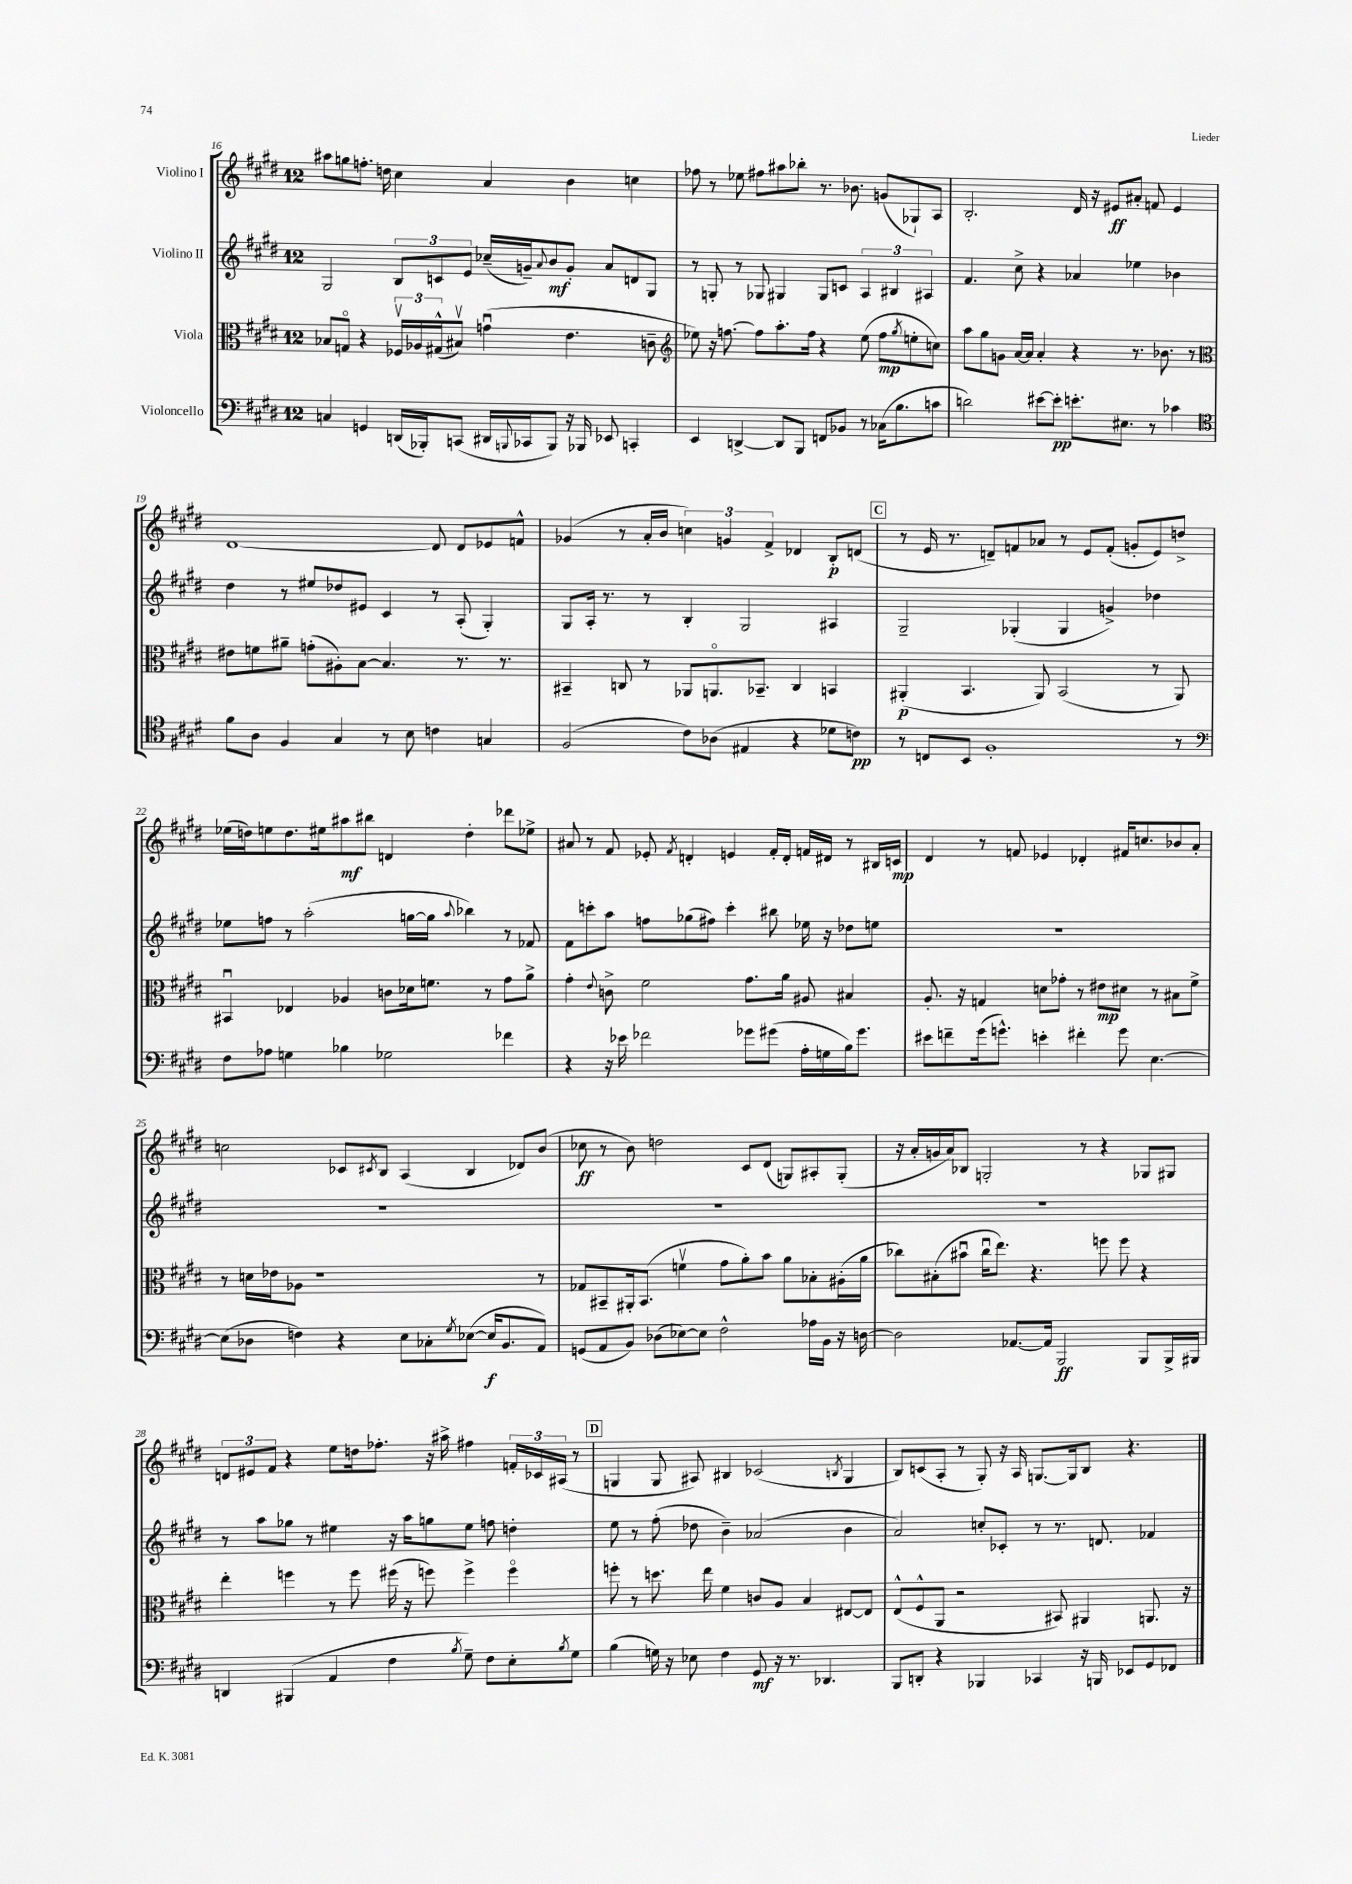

**kern	**kern	**kern	**kern
*staff4	*staff3	*staff2	*staff1
*clefF4	*clefC3	*clefG2	*clefG2
*k[f#c#g#d#]	*k[f#c#g#d#]	*k[f#c#g#d#]	*k[f#c#g#d#]
*M12/8	*M12/8	*M12/8	*M12/8
4C	8B-	2G#	8aa#
.	8Go	.	8gg
4GG	4r	.	8.ff'
.	.	.	16dd
(16DD	24F-v	12B	4cc#
.	24A-	.	.
16BBB-')	.	.	.
.	(24G#^^	12c	.
(8CC	8B#v)	.	.
.	.	12e	.
16DD#	(4gu	(16cc-~	4a
8qqBBB	.	.	.
16CC-	.	16g~)	.
.	.	8qqa	.
8BBB)	.	8b	.
16r	4.e	8g'	4b
16BBB-	.	.	.
8EE-	.	8a	.
4CC'	.	8d	4cc
.	8c~	8G#	.
=	=	=	=
*	*clefG2	*	*
4EE	8ee-)	8r	8ff-
.	16r	8G'	8r
.	[8.ff	.	.
[4DD^	.	8r	8ee-
.	8ff]	8G-	8ff#
8DD]	8.aa'	4G#	8aa#
8BBB	.	.	8bb-'
.	16ff	.	.
8FF	4r	8G#	8.r
8BB-	.	8c	.
.	.	.	8.b-
8r	(8ee-	6A	.
(16C-	8ff	.	(8g
.	.	6B#	.
8.B	.	.	.
.	8qgg#	.	.
.	8ee'	.	8G-`)
.	.	6A#	.
8c	8cc)	.	8A
=	=	=	=
2d)	8aa	4.f#	2.B'
.	8gg#	.	.
.	8g	.	.
.	[16a	8cc#^	.
.	16a]	.	.
[8e#	4a'	4r	.
8e#']	.	.	.
8.e'	4r	4a-	16d#
.	.	.	16r
.	.	.	8e#
8.E#	.	.	.
.	8.r	4ee-	8a#'
8r	.	.	8f
.	8.b-	.	.
4c-	.	4b-	4e#
.	8r	.	.
=	=	=	=
*clefC4	*clefC3	*	*
8f#	8e#	4dd#	[1d#
8A	8f	.	.
4F#	8a#~	8r	.
.	(8g'	8ee#	.
4G#	8A#')	8dd-	.
.	[8B	8e#	.
8r	4.B]	4c#	.
8B	.	.	.
4c	.	8r	8d#]
.	8.r	(8A'	8d#
4G	.	4G#')	8e-
.	8.r	.	.
.	.	.	8f^^
=	=	=	=
(2F#	4BB#~	8G#	(4g-
.	.	16A'	.
.	.	8.r	.
.	8C	.	8r
.	8r	8r	16a'
.	.	.	16b
8c#)	8AA-	4B'	6cc)
(8A-	8.AAo	.	.
.	.	.	6g
4E#	.	2G#	.
.	8.BB-~	.	.
.	.	.	6f#^
4r	4C	.	4d-
8d-	4BB	4A#	8B'
8c)	.	.	(8d
=	=	=	=
8r	(4AA#'	2G#~	8r
8C	.	.	16e
.	.	.	8.r
8BB	4.BB	.	.
1F#'	.	.	8d~)
.	.	(4G-'	8f
.	8AA#)	.	8a-
.	(2BB	4G-	8r
.	.	.	8e
.	.	4g^)	(8f'
.	.	.	8g'
.	8r	4dd-	8e)
8r	8AA#)	.	8dd^
=	=	=	=
*clefF4	*	*	*
8F#	4BB#u	8ee-	(16ee-
.	.	.	16dd)
8A-	.	8ff	8ee
4G	4E-	8r	8.dd
.	.	(2aa'	.
.	.	.	16ee#
4B-	4A-	.	8aa#
.	.	.	8bb#
2G-	8c	.	4d
.	16d-	[16gg	.
.	8.f	16gg]	.
.	.	8qqaa	.
.	.	4bb-)	4dd'
.	8r	.	.
4f-	8g#	8r	8ddd-
.	8a^	8f-	8ee-^
=	=	=	=
4r	4g#'	8f#	8a#
.	.	8ccc'	8r
.	8qqe	.	.
16r	8c^	8aa	8f#
16e-	.	.	.
2f-	2f#	8ff	8e-'
.	.	.	8qf#
.	.	(8gg-	4d'
.	.	8ff#)	.
.	.	4ccc'	4e
8g-	8.g#	.	.
(8g#	.	8bb#	16f#'
.	16a	.	16d'
16A'	8A#	16ee-	16f
16G	.	16r	16d#
16B)	4B#	8dd-	8r
8.g#	.	.	.
.	.	8ee	16B#
.	.	.	16c
=	=	=	=
8e#	8.A'	1.r	4d#
8f~	.	.	.
.	16r	.	.
(16g#	4G	.	8r
8.g^^)	.	.	.
.	.	.	8f
4e'	8d	.	4e-
.	8g-'	.	.
4f#'	8r	.	4d-'
.	8e#	.	.
8g	8d#	.	16f#
.	.	.	8.cc
[4.E	8r	.	.
.	8B#	.	8b-
.	8f#^	.	8a'
=	=	=	=
(8E]	8r	1.r	2cc
8D-	16d	.	.
.	16e-	.	.
4F)	8A-	.	.
.	1r	.	.
4r	.	.	8c-
.	.	.	8qc#
.	.	.	8B
8E	.	.	(4A
8C-'	.	.	.
8qG#	.	.	.
([8E-	.	.	4B
16E-]	.	.	.
8.BB	.	.	.
.	.	.	8d-)
8AA)	8r	.	(8b
=	=	=	=
(8GG	8G-	1.r	8cc-
8AA	8BB#~	.	8r
8BB)	16AA#'	.	8b)
.	(8.BB#	.	.
(8D-	.	.	2dd
[8E-)	4fv	.	.
8E-]	.	.	.
2F#^^	8g#	.	.
.	8a')	.	8c#
.	8b	.	(8d#
.	8a	.	8G)
16A-	8B-'	.	8A#'
16BB	.	.	.
16r	(16A#'	.	(8G'
[16D	16a	.	.
=	=	=	=
2D]	8cc-)	1.r	16r
.	.	.	16a'
.	(8B#'	.	16g
.	.	.	16a)
.	8b#u	.	8B-
.	16cc-u	.	2G'
.	8.ee)	.	.
[8.AA-	.	.	.
.	4.r	.	.
16AA-]	.	.	.
2BBB	.	.	.
.	.	.	8r
.	8ff	.	4r
.	8ff	.	.
8BBB	4r	.	8G-
16BBB^	.	.	8G#
16BBB#	.	.	.
=	=	=	=
4DD	4ee'	8r	12d
.	.	.	12e#
.	.	8aa	.
.	.	.	12f#
(4BBB#	4ff	8gg-	4r
.	.	8r	.
4AA	8r	4ee#	8ee
.	8ff	.	16dd
.	.	.	8.ff-'
4F#	(16ff#	16r	.
.	16r	16aa	.
.	8ff)	8gg	16r
.	.	.	16aa#^
8qB	.	.	.
8G#~)	4ff^	8ee#	4ff#
8F#	.	8ff	.
8E'	4ffo	4dd'	24f'
.	.	.	24c-
.	.	.	(24A#
8qB	.	.	.
8G#	.	.	8r
=	=	=	=
(4B	8ff'	8ee	4G
.	8r	8r	.
16G)	8.dd	(8ff#'	8G
16r	.	.	.
8E-	.	8dd-	8A#)
.	16ee	.	.
4F#	4f#	4b~)	4B#
8GG#	8c	(2a-	(2c-
16r	8A	.	.
8.r	.	.	.
.	4B	.	.
4.DD-	.	.	.
.	.	.	8qB
.	[8E#	4b	4G
.	8E#]	.	.
=	=	=	=
8BBB	(8E^^	2a)	8B)
8DD'	8F#^^	.	(8c
4r	8AA	.	8A'
.	2r	.	8r
4BBB-	.	8cc'	8G#')
.	.	8c-'	16r
.	.	.	16A
4CC-	.	8r	[8.G
.	8BB#)	8.r	.
.	.	.	16G]
16r	4AA#	.	8B
16BBB	.	8.d	.
8EE-	.	.	4.r
8GG#	8.AA	4f-	.
8FF-	.	.	.
.	16r	.	.
==	==	==	==
*-	*-	*-	*-
